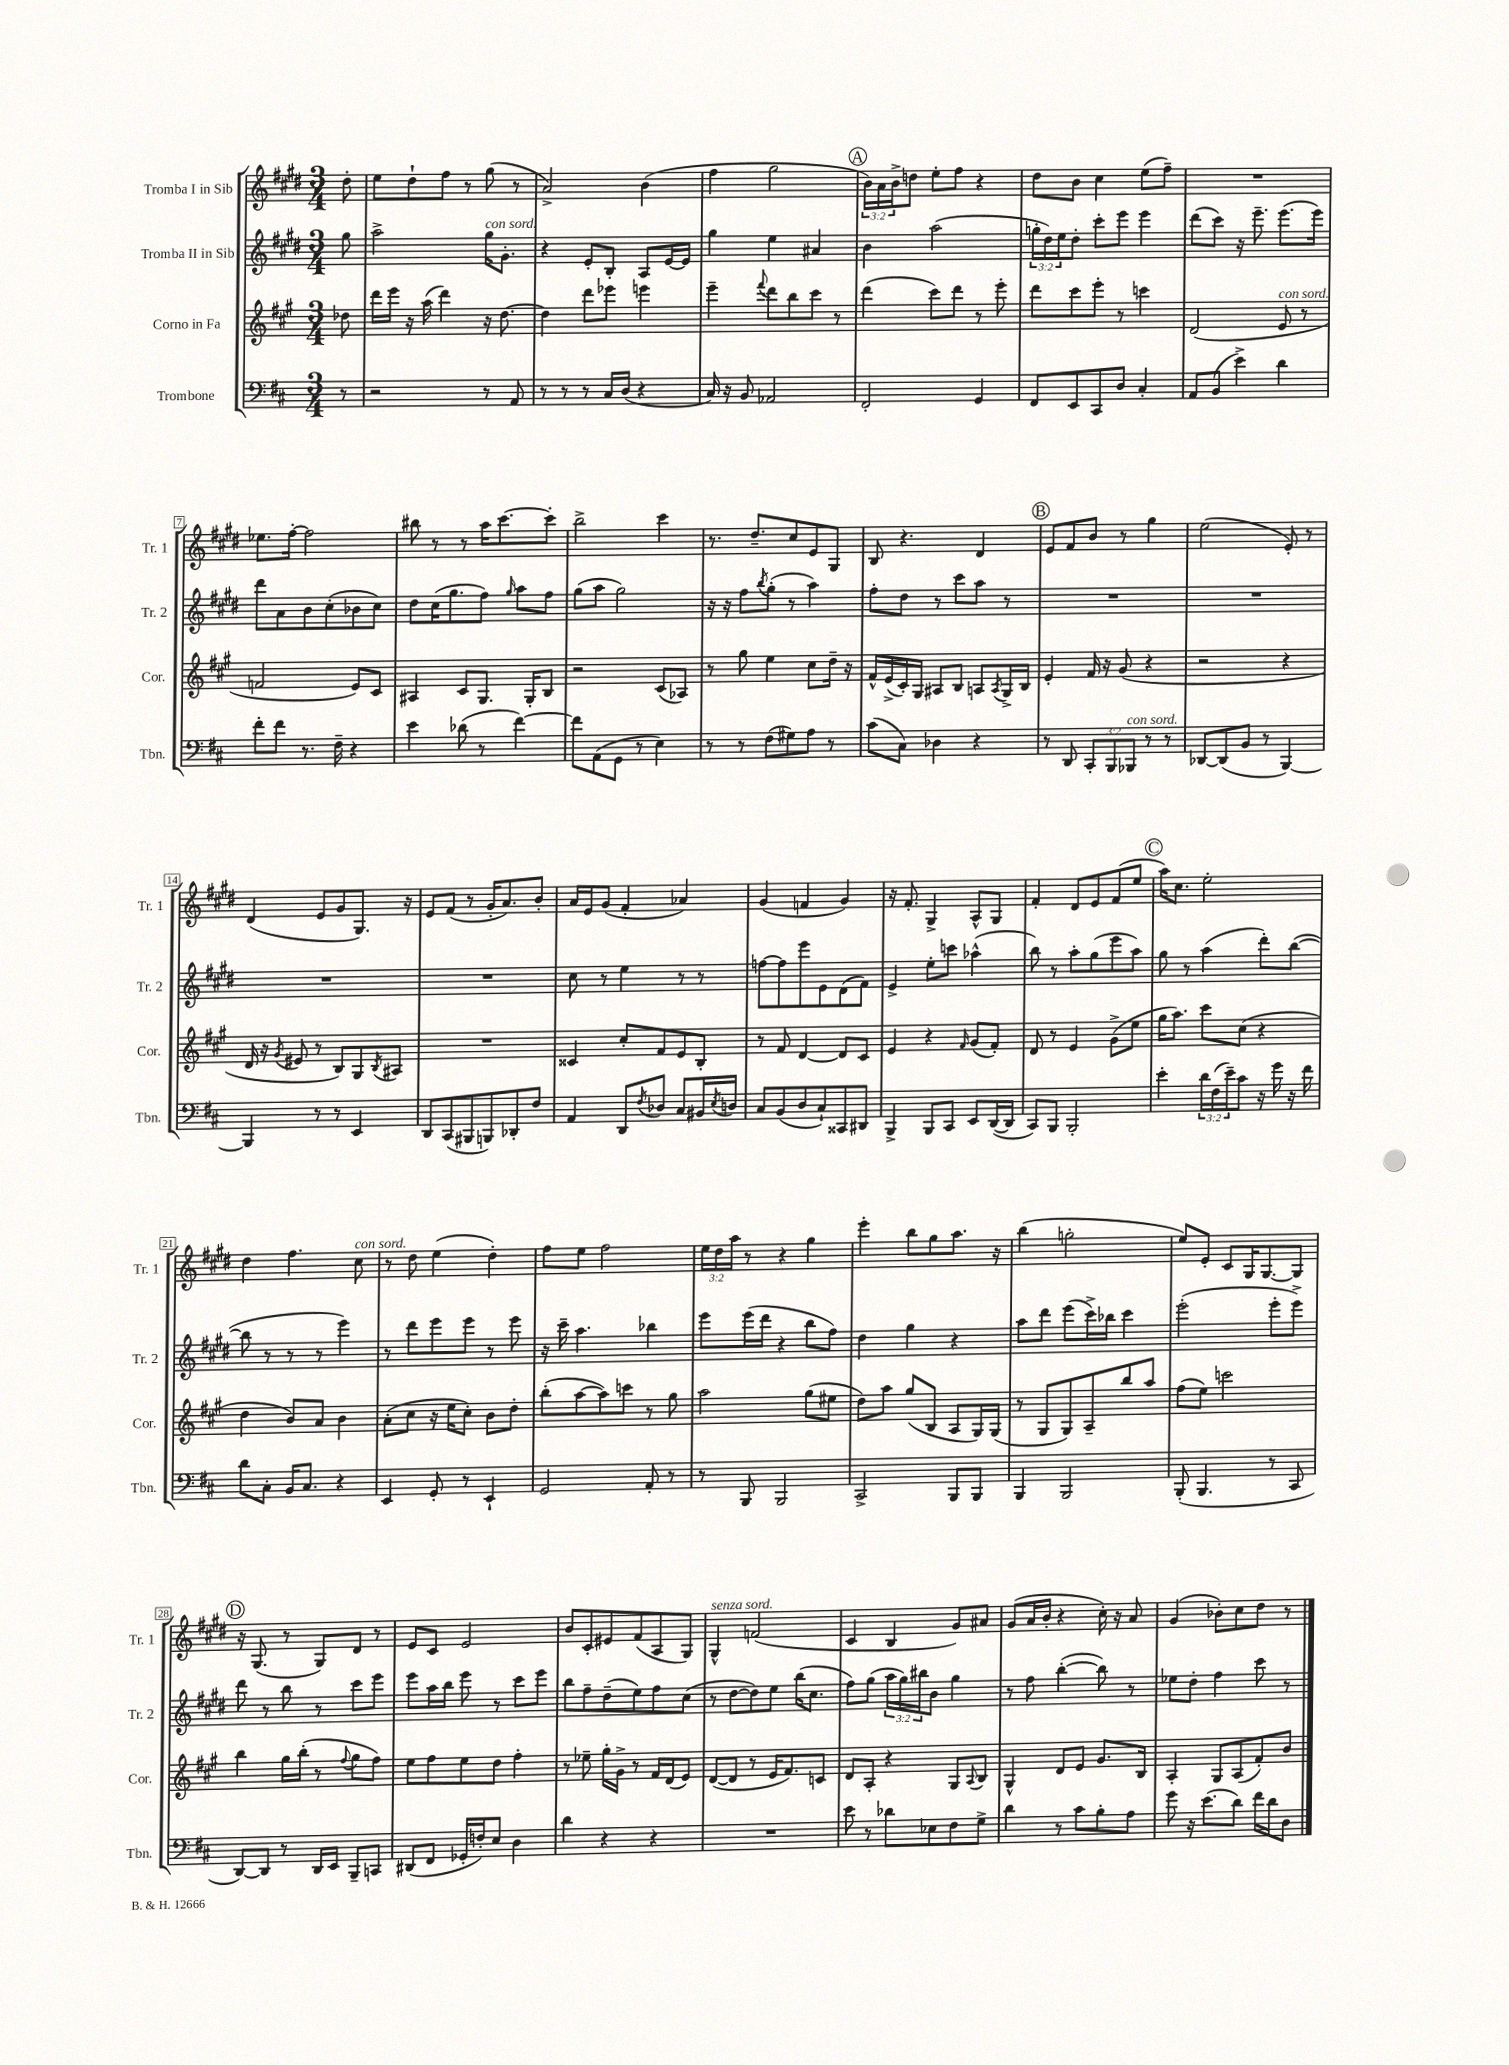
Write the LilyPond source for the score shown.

<<
\new StaffGroup <<
\new Staff = "s0" \with { instrumentName = "Tromba I in Sib" shortInstrumentName = "Tr. 1" } {
    \clef treble \key e \major \numericTimeSignature \time 3/4 \override Staff.TupletNumber.text = #tuplet-number::calc-fraction-text \partial 8
    dis''8-. |
    e''8 dis''8-! fis''8 r8 gis''8( r8 |
    a'2->) b'4( |
    fis''4 gis''2 |
    \mark \markup { \circle "A" } \tuplet 3/2 { b'16) a'16 b'16-> } d''8 e''8-. fis''8 r4 |
    dis''8 b'8 cis''4 e''8( fis''8--) |
    R2. |
    ees''8. fis''16~-. fis''2 |
    bis''8 r8 r8 a''16 cis'''8.~ cis'''8-. |
    b''2-> cis'''4 |
    r8. dis''8.-- cis''8 e'8 gis8 |
    b8 r4. dis'4 |
    \mark \markup { \circle "B" } e'8 fis'8 b'8 r8 gis''4 |
    e''2( e'8-.) r8 |
    dis'4( e'8 gis'8 gis8.) r16 |
    e'8 fis'8( r8 gis'16-. a'8.) b'8-. |
    a'16 e'16 gis'8( fis'4-. aes'4) |
    gis'4( f'4 gis'4) |
    r16 fis'8.-. gis4-> a8-^ gis8 |
    fis'4-. dis'8 e'8 fis'8( e''8 |
    \mark \markup { \circle "C" } a''16) cis''8. e''2-. |
    dis''4 fis''4. cis''8^\markup { \italic "con sord." } |
    r8 dis''8 e''4( dis''4-.) |
    fis''8 e''8 fis''2 |
    \tuplet 3/2 { e''16 dis''16 a''16 } r8 r4 gis''4 |
    e'''4-. b''8 gis''8 a''8. r16 |
    b''4( g''2-. |
    e''8) e'8-. cis'8 gis16 gis8.~ gis8 |
    \mark \markup { \circle "D" } r16 gis8.( r8 gis8) dis'8 r8 |
    e'8 cis'8 e'2 |
    b'8 cis'8-. eis'8 fis'8( a8 gis8) |
    gis4-^^\markup { \italic "senza sord." } f'2( |
    cis'4 b4 gis'8) ais'8 |
    gis'8( a'16 b'16-. r4 cis''16-.) r16 a'8 |
    gis'4( bes'8-.) cis''8 dis''8 r8 \bar "|." |
}
\new Staff = "s1" \with { instrumentName = "Tromba II in Sib" shortInstrumentName = "Tr. 2" } {
    \clef treble \key e \major \numericTimeSignature \time 3/4 \override Staff.TupletNumber.text = #tuplet-number::calc-fraction-text \partial 8
    gis''8 |
    a''2-> gis''16^\markup { \italic "con sord." } gis'8.-. |
    r4 e'8-. b8-. a8 e'16~ e'16 |
    gis''4 e''4 ais'4 |
    \mark \markup { \circle "A" } b'4 a''2( |
    \tuplet 3/2 { g''16-. dis''16) e''16 } dis''8-. cis'''8-. e'''8 e'''4 |
    dis'''8( cis'''8) r16 e'''8.-- e'''8.( e'''16) |
    dis'''8 a'8 b'8 cis''8-.( bes'8 cis''8) |
    dis''8 cis''16( gis''8. fis''8) \grace { gis''16 } a''8 fis''8 |
    gis''8( a''8 gis''2) |
    r16 r16 fis''8 \acciaccatura { b''8 } gis''8-.( r8 a''4) |
    fis''8-. dis''8 r8 cis'''8 a''8 r8 |
    \mark \markup { \circle "B" } R2. |
    R2. |
    R2. |
    R2. |
    cis''8 r8 e''4 r8 r8 |
    f''8~ f''8 e'''8 e'8 dis'8( fis'8) |
    e'4-> e''8-. c'''8 aes''4-^( |
    b''8) r8 a''8-. gis''8( e'''8 a''8) |
    \mark \markup { \circle "C" } gis''8 r8 a''4( dis'''8-.) b''8~( |
    b''8 r8 r8 r8 e'''4) |
    r8 dis'''8 e'''8 e'''8 r8 e'''8 |
    r16 cis'''16-- a''4. bes''4 |
    e'''8 e'''16( dis'''16 r4 b''8 fis''8) |
    dis''4 gis''4 r4 |
    a''8 dis'''8 e'''8( cis'''16->) bes''16 cis'''4 |
    e'''2-.( e'''8-. e'''8->) |
    \mark \markup { \circle "D" } dis'''8 r8 b''8 r8 cis'''8 e'''8 |
    e'''8 a''16 b''16 e'''8 r8 cis'''8 e'''8 |
    b''8 fis''8-- dis''8--( e''8) fis''8 cis''8( |
    r8 dis''8~ dis''8) e''8 b''16( cis''8. |
    fis''8) gis''8( \tuplet 3/2 { a''16 gis''16) bis''16 } b'8 gis''4 |
    r8 fis''8 b''4~-.( b''8) r8 |
    ees''8 dis''8-. fis''4 cis'''8 r8 \bar "|." |
}
\new Staff = "s2" \with { instrumentName = "Corno in Fa" shortInstrumentName = "Cor." } {
    \clef treble \key a \major \numericTimeSignature \time 3/4 \partial 8
    des''8 |
    d'''16 e'''16 r16 a''16( d'''4) r16 d''8.~ |
    d''4 d'''8 ees'''8 e'''4 |
    e'''4-- \appoggiatura { fis'''8 } d'''8 b''8 cis'''8 r8 |
    \mark \markup { \circle "A" } d'''4( cis'''8) d'''8 r8 e'''8-. |
    d'''8 cis'''8 e'''8-. r8 c'''4 |
    d'2( e'8^\markup { \italic "con sord." } r8 |
    f'2 e'8) cis'8 |
    ais4 cis'8 gis8. gis16-. b8 |
    r2 cis'8( aes8) |
    r8 gis''8 e''4 cis''8 d''16-- r16 |
    fis'16-^ e'16->( cis'16-.) gis16 ais8 b8 a8 \acciaccatura { a8 } gis16-> b16 |
    \mark \markup { \circle "B" } e'4-. fis'16 r16 gis'8( r4 |
    r2 r4 |
    d'16 r16 \acciaccatura { gis'8 } eis'8 r8 b8) gis8 \acciaccatura { b8 } ais8 |
    R2. |
    cisis'4 cis''8-. fis'8 e'8 b8-. |
    r8 fis'8 d'4~ d'8 cis'8 |
    e'4 r4 \grace { fis'16 } gis'8( fis'8-.) |
    d'8 r8 e'4 gis'8->( e''8 |
    \mark \markup { \circle "C" } gis''16 a''8.) cis'''8 cis''8( r4 |
    d''4 b'8) a'8 b'4 |
    a'8-.( cis''8 r16 e''16 cis''8-.) b'8 d''8-. |
    b''8-.( a''8~ a''8) c'''8 r8 gis''8 |
    a''2 gis''8( eis''8 |
    d''8) a''8 gis''8( b8 a8 gis16) gis16( |
    r8 gis8 gis8) a8-- b''8 a''8 |
    fis''8( e''8) c'''2 |
    \mark \markup { \circle "D" } b''4 gis''16 b''16-.( r8 \appoggiatura { fis''8 } gis''8 fis''8) |
    e''8 fis''8 e''8 d''8 fis''4-. |
    r8 ees''8-- gis''16-. gis'16-> r8 fis'16 d'16( e'8) |
    d'8~( d'8 r8 e'16 fis'8.) c'8 |
    d'8 a8-. r4 gis8 \appoggiatura { a8 } b8 |
    gis4-^ d'8 e'8 gis'8. b16 |
    a4-. gis8 a8( fis'8-.) b'8 \bar "|." |
}
\new Staff = "s3" \with { instrumentName = "Trombone" shortInstrumentName = "Tbn." } {
    \clef bass \key d \major \numericTimeSignature \time 3/4 \override Staff.TupletNumber.text = #tuplet-number::calc-fraction-text \partial 8
    r8 |
    r2 r8 a,8 |
    r8 r8 r8 cis16 d16( r4 |
    cis16) r16 b,8 aes,2 |
    \mark \markup { \circle "A" } fis,2-. g,4 |
    fis,8 e,8 cis,8 d8 cis4-. |
    a,8 b,8( e'4->) d'4 |
    fis'8-. fis'8 r8. fis16-- r4 |
    e'4 des'8( r8 fis'4~) |
    fis'8 a,8( g,8 r8 e4) |
    r8 r8 fis8( gis8) a8 r8 |
    cis'8( cis8) des4 r4 |
    \mark \markup { \circle "B" } r8 d,8 \tuplet 3/2 { cis,8-. b,,8 bes,,8^\markup { \italic "con sord." } } r8 r8 |
    des,8~ des,8( b,8 r8 b,,4~) |
    b,,4 r8 r8 e,4 |
    d,8 cis,8( bis,,8 b,,8) des,8-. fis8 |
    a,4 d,8 \acciaccatura { fis8 } des8 cis8 bis,16 \acciaccatura { e8 } d16 |
    cis8 b,8( d8 cis8-!) cisis,8 dis,8 |
    b,,4-> b,,8 cis,8 e,8 d,16~( d,16 |
    cis,8) b,,8 b,,2-. |
    \mark \markup { \circle "C" } e'4-. \tuplet 3/2 { d'16 fis16( e'16--) } cis'8 r16 g'16 r16 fis'16 |
    d'8 cis8-. b,16 cis8. r4 |
    e,4 g,8-. r8 e,4-! |
    g,2 a,8-. r8 |
    r8 b,,8 b,,2 |
    cis,2-> b,,8 b,,8 |
    b,,4 b,,2 |
    b,,8-.( b,,4. r8 cis,8 |
    \mark \markup { \circle "D" } d,8~) d,8 r8 d,16 e,16 b,,8-- c,8 |
    dis,8( fis,8 ges,16-. f16-.) e8 d4 |
    d'4 r4 r4 |
    R2. |
    e'8 r8 des'8 ees8 fis8 g8-> |
    d'4 r8 cis'8 b8-. a8 |
    g'8 r16 e'8.( d'8) fis'16 d'16 d8 \bar "|." |
}
>>
>>
\layout { \context { \Score \override BarNumber.stencil = #(make-stencil-boxer 0.1 0.3 ly:text-interface::print) } }
